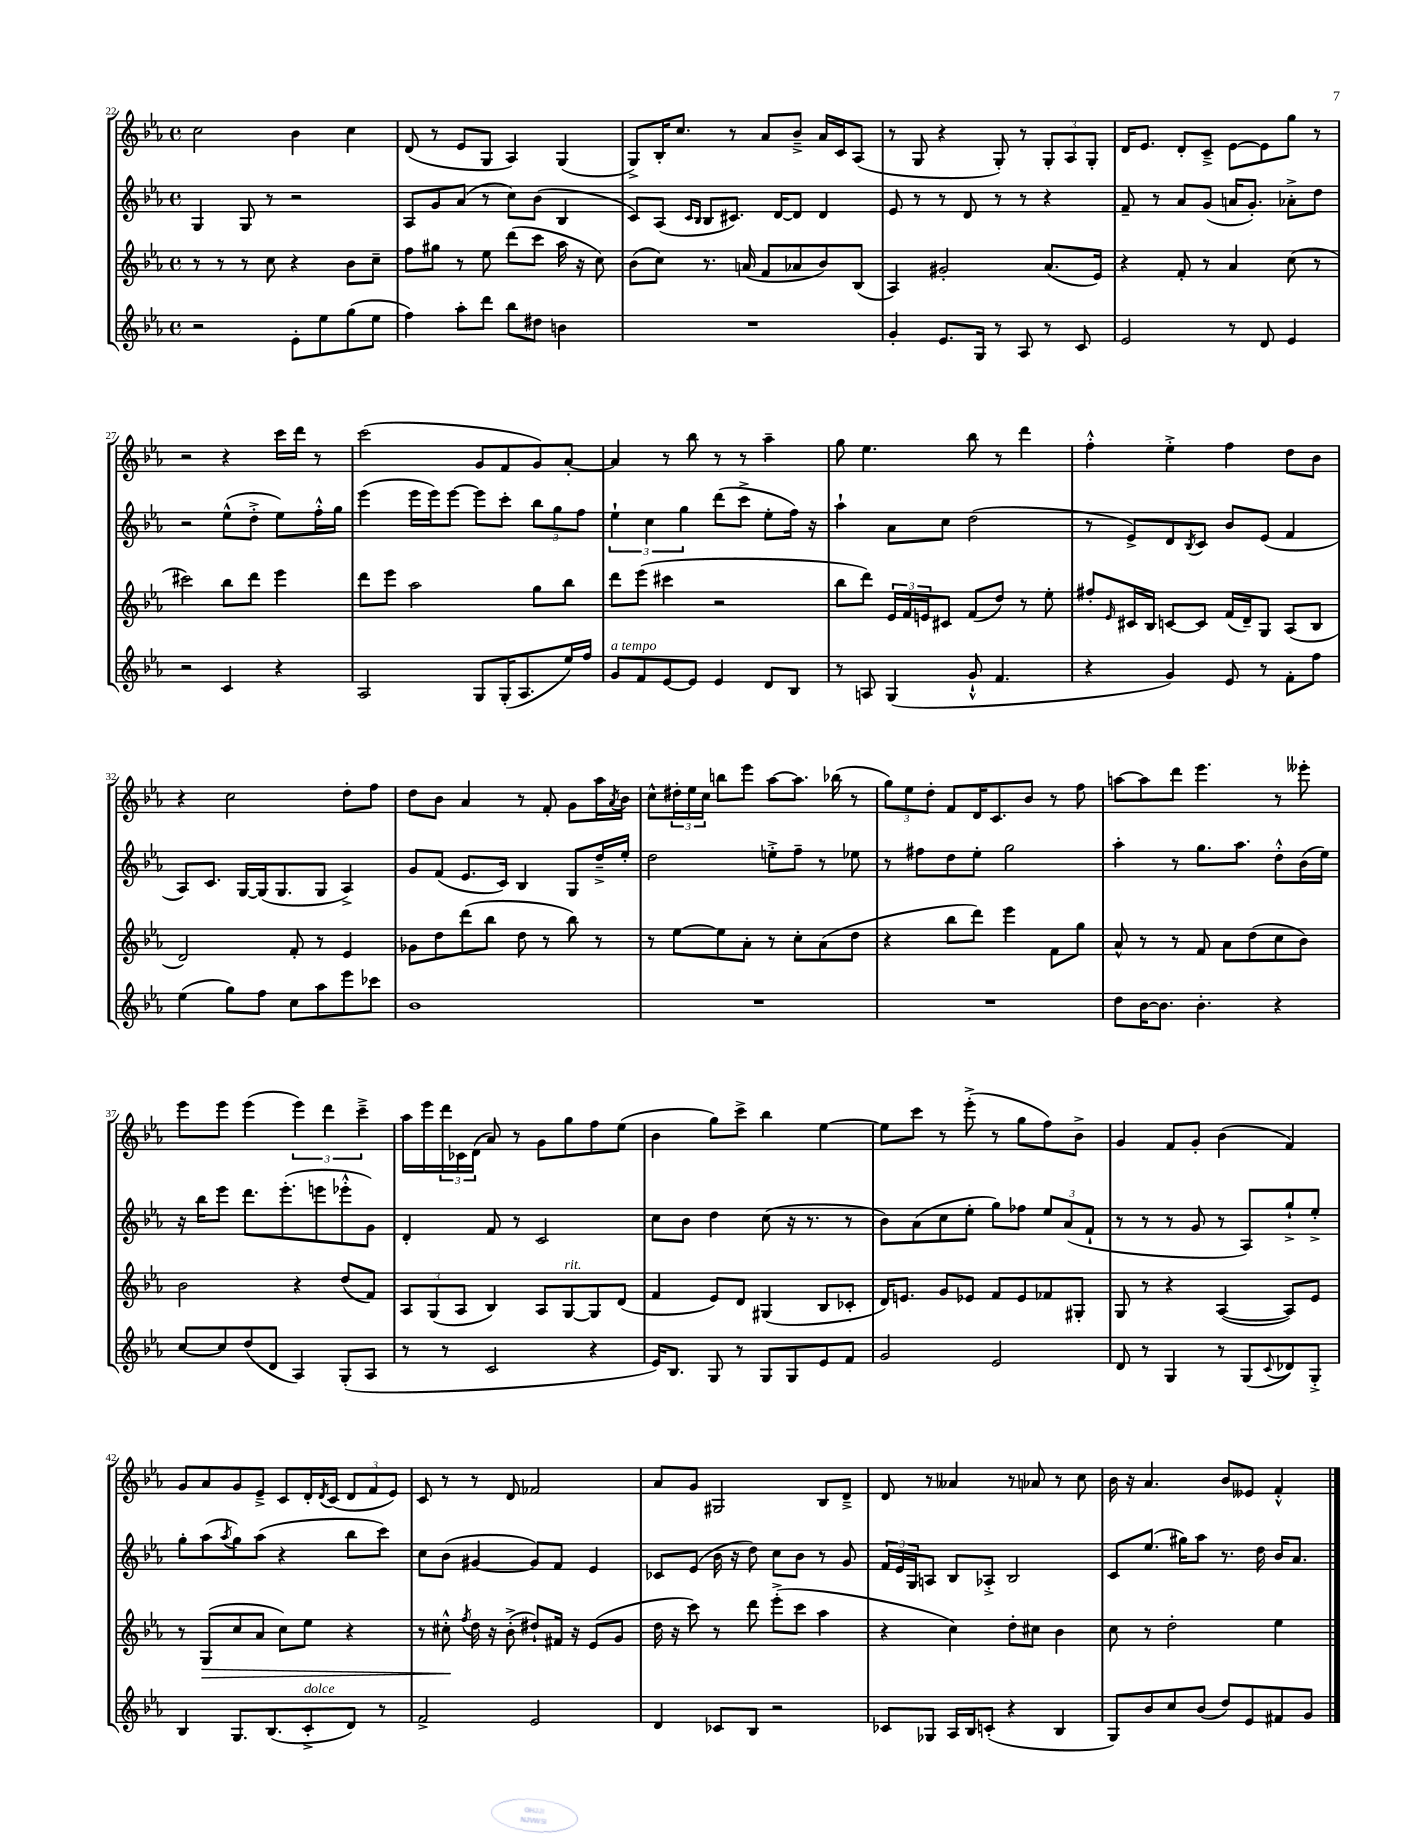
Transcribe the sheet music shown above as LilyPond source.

<<
\new StaffGroup <<
\new Staff = "s0" {
    \clef treble \key ees \major \defaultTimeSignature \time 4/4
    c''2 bes'4 c''4 |
    d'8( r8 ees'8 g8 aes4) g4( |
    g8->) bes16-. c''8. r8 aes'8 bes'8---> aes'16 c'16 aes8( |
    r8 g8 r4 g8-.) r8 \tuplet 3/2 { g8-. aes8 g8-. } |
    d'16 ees'8. d'8-. c'8---> ees'8~ ees'8 g''8 r8 |
    r2 r4 c'''16 d'''16 r8 |
    c'''2( g'8 f'8 g'8) aes'8~-. |
    aes'4 r8 bes''8 r8 r8 aes''4-- |
    g''8 ees''4. bes''8 r8 d'''4 |
    f''4-.-^ ees''4-.-> f''4 d''8 bes'8 |
    r4 c''2 d''8-. f''8 |
    d''8 bes'8 aes'4 r8 f'8-. g'8 aes''16 \acciaccatura { aes'8 } bes'16 |
    c''8-^ \tuplet 3/2 { dis''16-. ees''16 c''16 } b''8 ees'''8 aes''8~ aes''8. bes''16( r8 |
    \tuplet 3/2 { g''8) ees''8 d''8-. } f'8 d'16 c'8. bes'8 r8 f''8 |
    a''8~ a''8 d'''8 ees'''4. r8 eeses'''8-. |
    ees'''8 ees'''8 ees'''4( \tuplet 3/2 { ees'''4) d'''4 c'''4---> } |
    aes''16 ees'''16 \tuplet 3/2 { d'''16 ces'16 d'16( } aes'8) r8 g'8 g''8 f''8 ees''8( |
    bes'4 g''8) c'''8-> bes''4 ees''4~ |
    ees''8 c'''8 r8 ees'''8-.->( r8 g''8 f''8) bes'8-> |
    g'4 f'8 g'8-. bes'4( f'4) |
    g'8 aes'8 g'8 ees'8---> c'8 d'16-. \acciaccatura { d'8 } c'16( \tuplet 3/2 { d'8 f'8 ees'8) } |
    c'8 r8 r8 d'8 fes'2 |
    aes'8 g'8 gis2 bes8 d'8---> |
    d'8 r8 aeses'4 r8 aes'8 r8 c''8 |
    bes'16 r16 aes'4. bes'8 eeses'8 f'4-.-^ \bar "|." |
}
\new Staff = "s1" {
    \clef treble \key ees \major \defaultTimeSignature \time 4/4
    g4 g8 r8 r2 |
    aes8 g'8 aes'8( r8 c''8) bes'8( bes4 |
    c'8) aes8( \grace { c'16 bes16 } bes8 cis'8.) d'16~ d'8 d'4 |
    ees'8 r8 r8 d'8 r8 r8 r4 |
    f'8-- r8 aes'8 g'8( a'16 g'8.-.) aes'8-.-> d''8 |
    r2 ees''8-^( d''8-.-> ees''8) f''16-.-^ g''16 |
    ees'''4( ees'''16 ees'''16) ees'''8~ ees'''8 c'''8-. \tuplet 3/2 { bes''8 g''8 f''8 } |
    \tuplet 3/2 { ees''4-! c''4 g''4 } d'''8( c'''8-> ees''8-. f''16) r16 |
    aes''4-! aes'8 c''8 d''2( |
    r8 ees'8->) d'8 \acciaccatura { bes8 } c'8 bes'8 ees'8( f'4 |
    aes8) c'8. g16~ g16( g8. g8 aes4->) |
    g'8 f'8( ees'8. c'16) bes4 g8 d''16---> ees''16-. |
    d''2 e''8-.-> f''8-- r8 ees''8 |
    r8 fis''8 d''8 ees''8-. g''2 |
    aes''4-. r8 g''8. aes''8. d''8-.-^ bes'16( ees''16) |
    r16 bes''16 ees'''8 d'''8. ees'''8.-.( e'''8 ees'''8-.-^ g'8) |
    d'4-. f'8 r8 c'2 |
    c''8 bes'8 d''4 c''8( r16 r8. r8 |
    bes'8) aes'8( c''8 ees''8-. g''8) fes''8 \tuplet 3/2 { ees''8 aes'8( f'8-! } |
    r8 r8 r8 g'8 r8 aes8) g''8-!-> ees''8-.-> |
    g''8-. aes''8( \acciaccatura { aes''8 } g''8) aes''8( r4 bes''8 c'''8) |
    c''8 bes'8( gis'4~ gis'8) f'8 ees'4 |
    ces'8 ees'8( bes'16 r16 d''8) c''8 bes'8 r8 g'8 |
    \tuplet 3/2 { f'16 ees'16 g16 } a8 bes8 aes8-.-> bes2 |
    c'8 ees''8.( gis''16) aes''8 r8. d''16 bes'16 aes'8. \bar "|." |
}
\new Staff = "s2" {
    \clef treble \key ees \major \defaultTimeSignature \time 4/4
    r8 r8 r8 c''8 r4 bes'8 c''8-- |
    f''8 gis''8 r8 ees''8 d'''8( c'''8 aes''16 r16 c''8) |
    bes'8( c''8) r8. a'16( f'8 aes'8 bes'8) bes8( |
    aes4) gis'2-. aes'8.( ees'16) |
    r4 f'8-. r8 aes'4 c''8( r8 |
    cis'''2) bes''8 d'''8 ees'''4 |
    d'''8 ees'''8 aes''2 g''8 bes''8 |
    d'''8 ees'''8( cis'''4 r2 |
    bes''8 d'''8) \tuplet 3/2 { ees'16 f'16 e'16 } cis'8 f'8( d''8) r8 ees''8-. |
    fis''8-. \grace { ees'16 } cis'16 bes16 c'8~ c'8 f'16( d'16--) g8 aes8( bes8 |
    d'2) f'8-. r8 ees'4 |
    ges'8 d''8 d'''8( bes''8 d''8 r8 bes''8) r8 |
    r8 ees''8~ ees''8 aes'8-. r8 c''8-. aes'8( d''8 |
    r4 bes''8 d'''8) ees'''4 f'8 g''8 |
    aes'8-^ r8 r8 f'8 aes'8 d''8( c''8 bes'8) |
    bes'2 r4 d''8( f'8) |
    \tuplet 3/2 { aes8 g8( aes8 } bes4) aes8 g8~^\markup { \italic "rit." } g8 d'8( |
    f'4 ees'8) d'8 gis4( bes8 ces'8-. |
    d'16) e'8. g'8 ees'8 f'8 ees'8 fes'8 gis8-. |
    g8 r8 r4 aes4~( aes8) ees'8 |
    r8 g8\>( c''8 aes'8 c''8) ees''8 r4 |
    r8 cis''8-.-^\! \acciaccatura { f''8 } d''16 r16 bes'8-.->( dis''8-!) fis'16 r16 ees'8( g'8 |
    d''16 r16 c'''8) r8 d'''8 ees'''8-.->( c'''8 aes''4 |
    r4 c''4) d''8-. cis''8 bes'4 |
    c''8 r8 d''2-. ees''4 \bar "|." |
}
\new Staff = "s3" {
    \clef treble \key ees \major \defaultTimeSignature \time 4/4
    r2 ees'8-. ees''8 g''8( ees''8 |
    f''4) aes''8-. d'''8 bes''8 dis''8 b'4 |
    R1 |
    g'4-. ees'8. g16 r8 aes8 r8 c'8 |
    ees'2 r8 d'8 ees'4 |
    r2 c'4 r4 |
    aes2 g8 g16-.( aes8. ees''16) f''16 |
    g'8^\markup { \italic "a tempo" } f'8 ees'8~ ees'8 ees'4 d'8 bes8 |
    r8 a8 g4( g'8-!-^ f'4. |
    r4 g'4) ees'8 r8 f'8-. f''8 |
    ees''4( g''8) f''8 c''8 aes''8 ees'''8 ces'''8 |
    bes'1 |
    R1 |
    R1 |
    d''8 bes'16~ bes'8. bes'4.-. r4 |
    c''8~ c''8 d''8( d'8 aes4) g8-.( aes8 |
    r8 r8 c'2 r4 |
    ees'16) bes8. g8 r8 g8 g8 ees'8 f'8 |
    g'2 ees'2 |
    d'8 r8 g4 r8 g8( \appoggiatura { c'8 } des'8) g8-.-> |
    bes4 g8. bes8.( c'8-.->^\markup { \italic "dolce" } d'8) r8 |
    f'2-> ees'2 |
    d'4 ces'8 bes8 r2 |
    ces'8 ges8 aes16 bes16 c'8-.( r4 bes4 |
    g8) bes'8 c''8 bes'8( d''8) ees'8 fis'8 g'8 \bar "|." |
}
>>
>>
\layout { \context { \Score currentBarNumber = #22 } }
